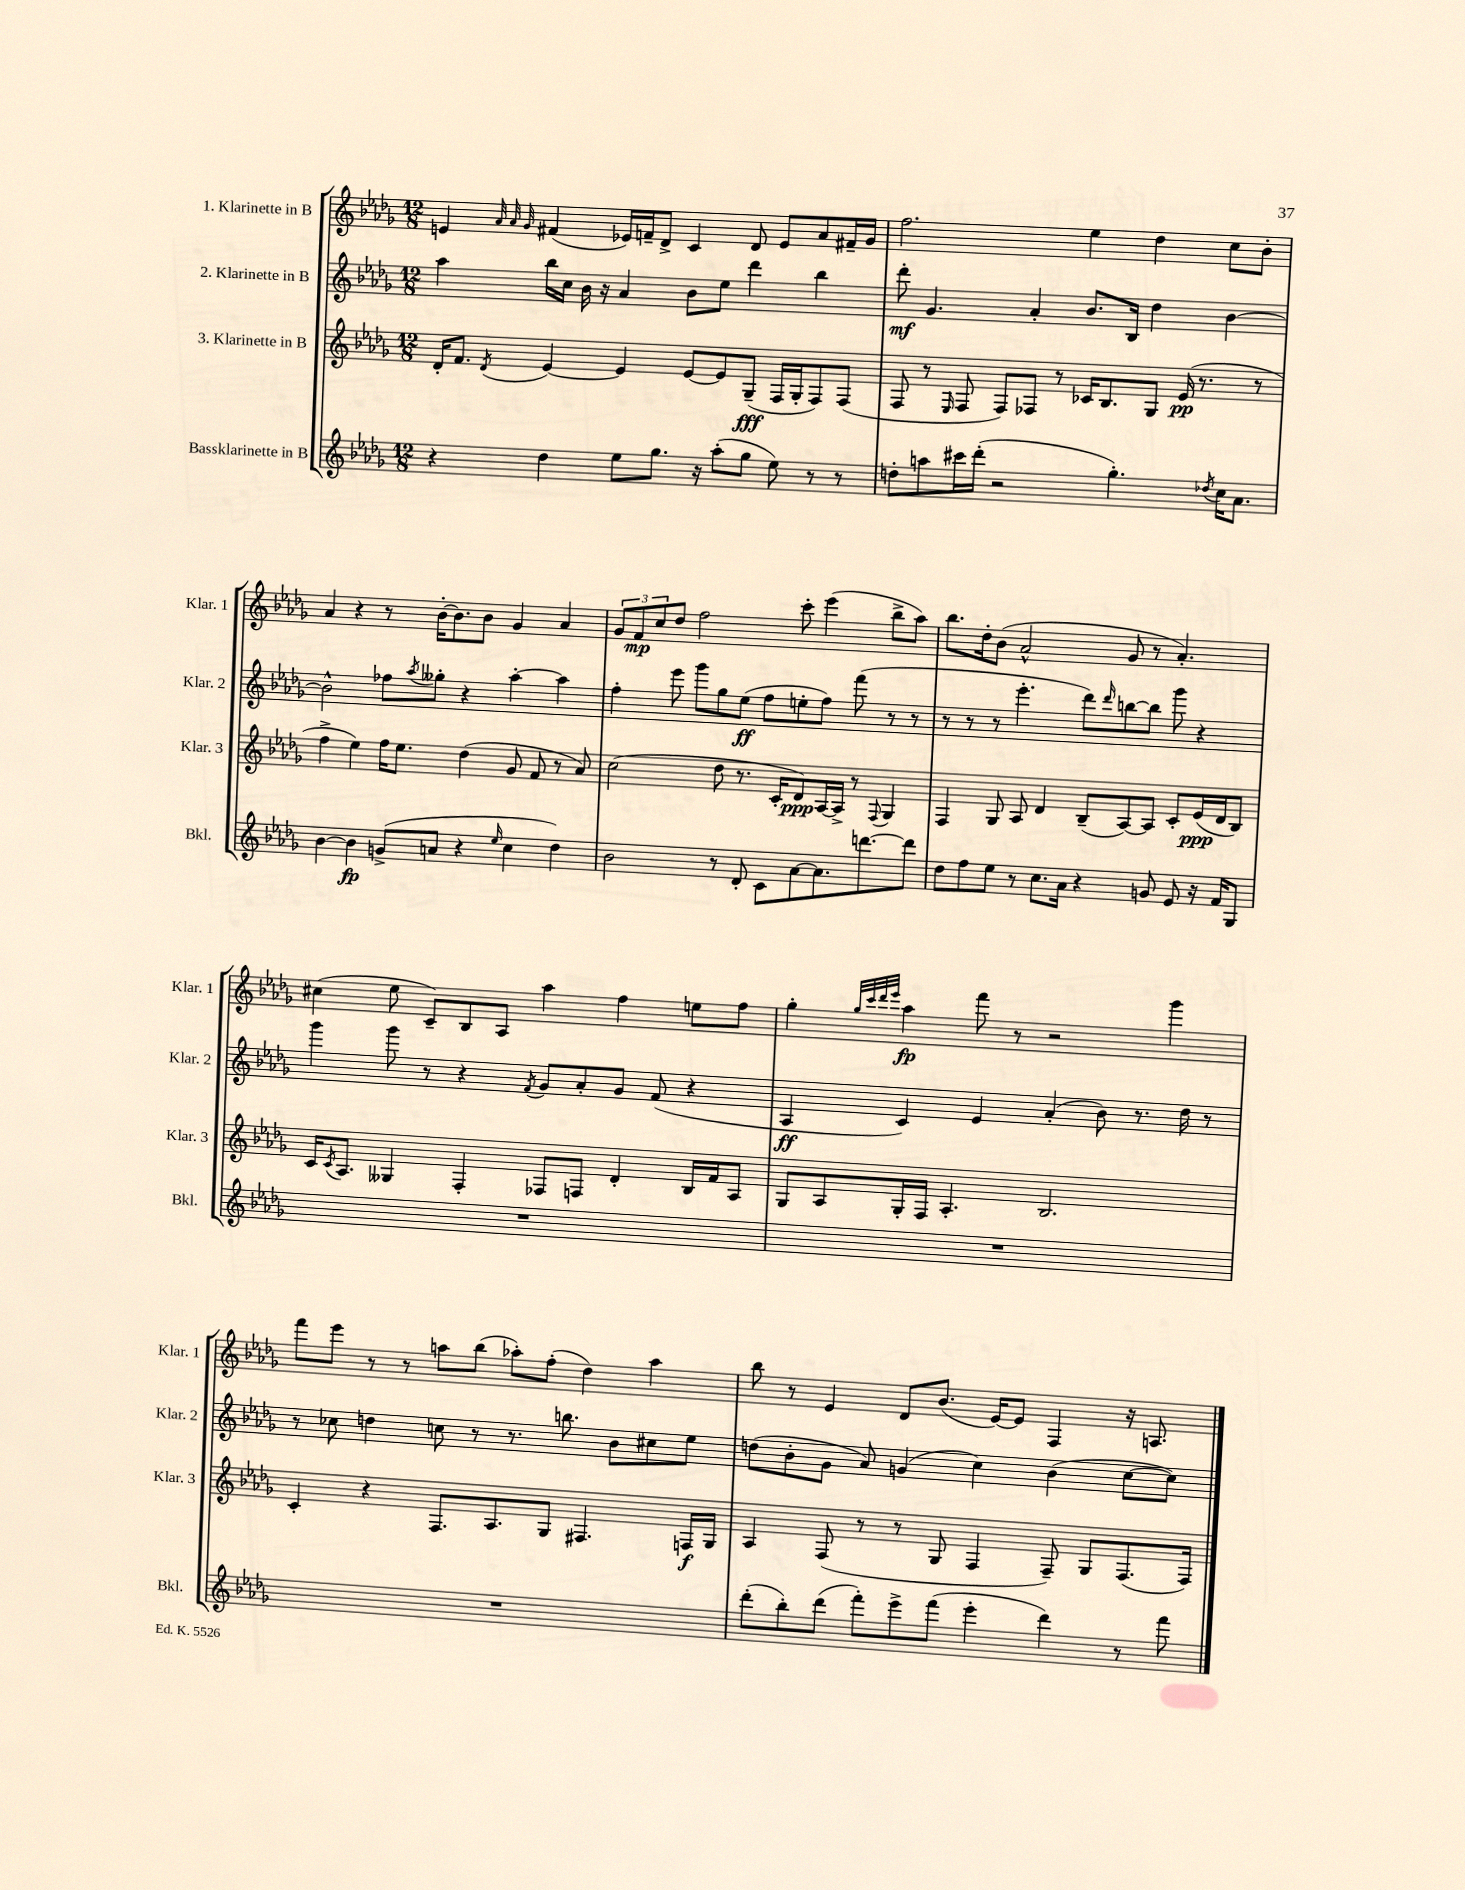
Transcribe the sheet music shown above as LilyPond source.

<<
\new StaffGroup <<
\new Staff = "s0" \with { instrumentName = "1. Klarinette in B" shortInstrumentName = "Klar. 1" } {
    \clef treble \key des \major \numericTimeSignature \time 12/8
    e'4 \grace { aes'32 aes'32 ges'32 } fis'4( ees'16) f'16-- des'8-> c'4 des'8 ees'8 aes'8 fis'16-- ges'16 |
    f''2. ees''4 des''4 c''8 bes'8-. |
    aes'4 r4 r8 bes'16~-. bes'8. bes'8 ges'4 aes'4 |
    \tuplet 3/2 { ges'8 f'8\mp c''8 } des''8 f''2 c'''8-. ees'''4( bes''8-> aes''8) |
    bes''8. des''16-. bes'8( aes'2-^ ges'8 r8 aes'4.-.) |
    cis''4( ees''8 c'8--) bes8 aes8 aes''4 f''4 e''8 f''8 |
    ges''4-. \grace { ges''32 c'''32 des'''32 ees'''32 } aes''4\fp f'''8 r8 r2 ges'''4 |
    f'''8 ees'''8 r8 r8 a''8 bes''8( aes''8-.) f''8-.( des''4) aes''4 |
    bes''8 r8 ees'4 des'8 bes'8.( ees'16~) ees'8 f4 r16 a8. \bar "|." |
}
\new Staff = "s1" \with { instrumentName = "2. Klarinette in B" shortInstrumentName = "Klar. 2" } {
    \clef treble \key des \major \numericTimeSignature \time 12/8
    aes''4 bes''16 c''16 bes'16 r16 aes'4 bes'8 ees''8 des'''4 bes''4 |
    des'''8-.\mf ges'4. aes'4-. bes'8. bes16 des''4 bes'4~ |
    bes'2-^ fes''8 \acciaccatura { aes''8 } geses''8-. r4 aes''4~-. aes''4 |
    f''4-. ees'''8 ges'''8 ges''8 ees''8\ff( f''8 e''8-. f''8) f'''8( r8 r8 |
    r8 r8 r8 ees'''4.-. des'''8) \grace { des'''16 } b''8~ b''8 ges'''8 r4 |
    ges'''4 ges'''8 r8 r4 \acciaccatura { f'8 } ges'8 aes'8-. ges'8 f'8( r4 |
    aes4\ff c'4) ees'4 aes'4-.( bes'8) r8. des''16 r8 |
    r8 ces''8 d''4 c''8 r8 r8. b''8. bes'8 cis''8 ees''8 |
    d''8( bes'8-. ges'8 aes'8) g'4( c''4) bes'4( c''8~ c''8) \bar "|." |
}
\new Staff = "s2" \with { instrumentName = "3. Klarinette in B" shortInstrumentName = "Klar. 3" } {
    \clef treble \key des \major \numericTimeSignature \time 12/8
    des'16-. f'8. \acciaccatura { des'8 } ees'4~ ees'4 ees'8~ ees'8 ges8--\fff( f16 ges16-. f8) f8( |
    f8 r8 \grace { ees16 } f8 f8) fes8 r8 ces'16 bes8. ges8 ees'16\pp( r8. r8 |
    f''4-> ees''4) f''16 ees''8. des''4( ges'8 f'8 r8 aes'8) |
    c''2( des''8 r8. c'16-. des'8\ppp) aes16~ aes16-> r8 \appoggiatura { f8 } ges4 |
    f4 ges8 aes8 des'4 bes8--( aes8~) aes8 c'8-. ees'16\ppp( des'16 bes8) |
    c'16 \acciaccatura { c'8 } aes8. geses4 f4-. fes8 f8 des'4-. bes16 f'16 aes8 |
    ges8 aes8 ges16-. f16 aes4.-. bes2. |
    c'4-. r4 f8. aes8. ges8 fis4. f16\f ges16 |
    aes4 f8( r8 r8 ges8 f4 f8--) ges8 f8.( f16) \bar "|." |
}
\new Staff = "s3" \with { instrumentName = "Bassklarinette in B" shortInstrumentName = "Bkl." } {
    \clef treble \key des \major \numericTimeSignature \time 12/8
    r4 des''4 ees''8 ges''8. r16 aes''8-.( ges''8 ees''8) r8 r8 |
    d''8-. a''8 cis'''16 des'''16-.( r2 ges''4.-.) \acciaccatura { des''8 } c''16 aes'8. |
    bes'4~ bes'4\fp g'8->( a'8 r4 \grace { ees''16 } c''4 des''4) |
    bes'2 r8 des'8-. c'8 aes'8~ aes'8. d'''8.~ d'''8 |
    des''8 f''8 ees''8 r8 c''8. aes'16 r4 g'8 ees'8 r16 f'16 ges8 |
    R1. |
    R1. |
    R1. |
    des'''8-.( bes''8-.) des'''8( f'''8-.) ees'''8-> f'''8( ees'''4-. des'''4) r8 f'''8 \bar "|." |
}
>>
>>
\layout { \context { \Score \remove "Bar_number_engraver" } }
